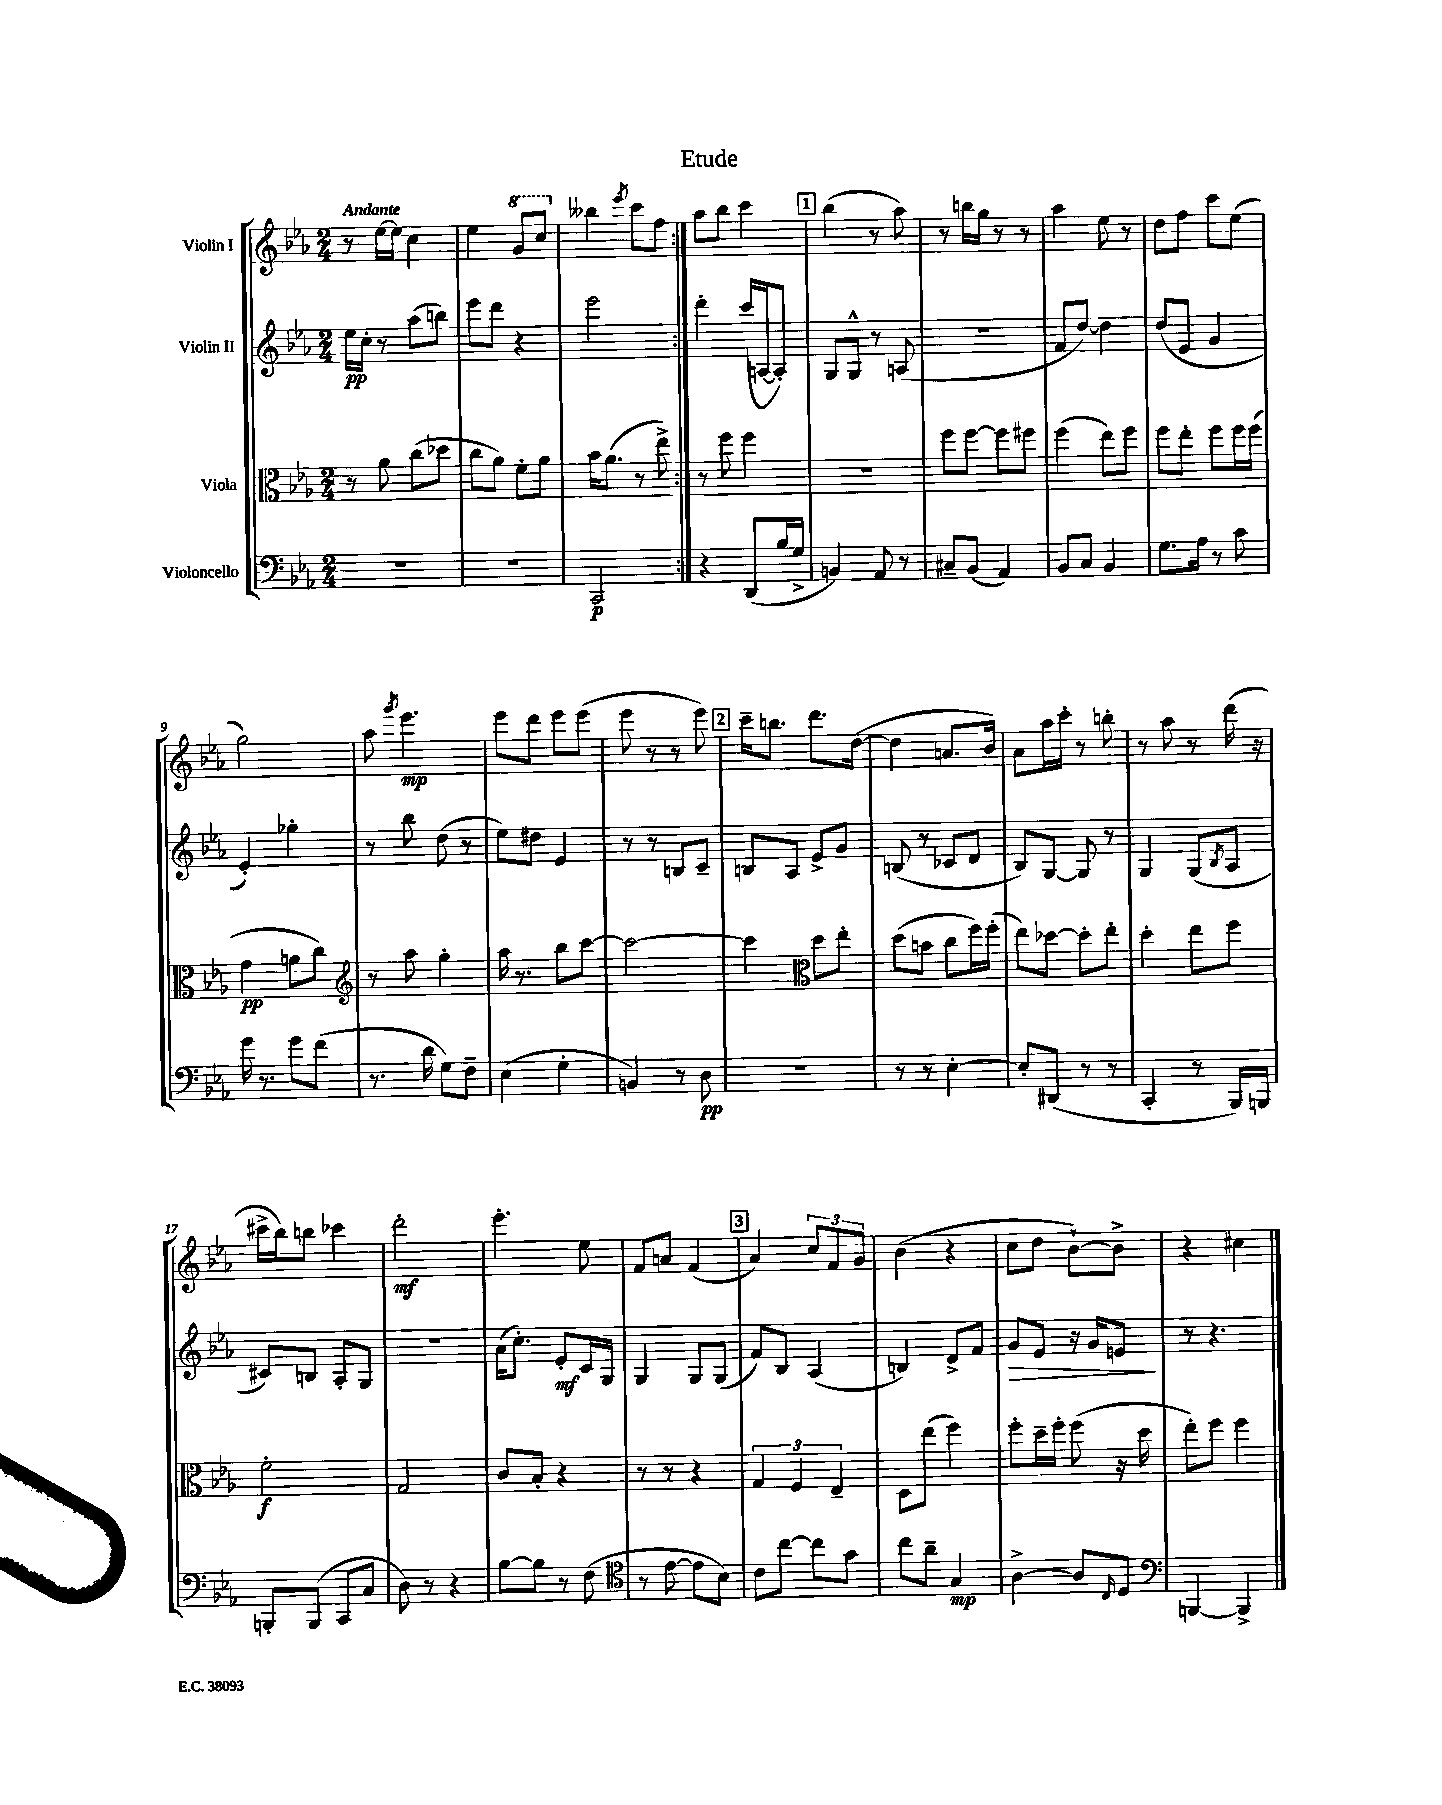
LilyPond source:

\header { title = "Etude" }
<<
\new StaffGroup <<
\new Staff = "s0" \with { instrumentName = "Violin I" } {
    \clef treble \key ees \major \numericTimeSignature \time 2/4 \tempo "Andante"
    \repeat volta 2 { r8 ees''16~ ees''16 c''4 |
    ees''4 \ottava #1 g''8 c'''8 \ottava #0 |
    beses''4 \acciaccatura { ees'''8 } c'''8 f''8 | }
    aes''8 bes''8 c'''4 |
    \mark \markup { \box "1" } bes''4( r8 aes''8) |
    r8 b''16 g''16 r8 r8 |
    aes''4 ees''8 r8 |
    d''8 f''8 c'''8 ees''8( |
    g''2) |
    aes''8 \acciaccatura { g'''8 } ees'''4.\mp |
    ees'''8 d'''8 ees'''8 ees'''8( |
    ees'''8 r8 r8 ees'''8) |
    \mark \markup { \box "2" } c'''16-- b''8. d'''8. d''16~( |
    d''4 a'8. bes'16) |
    aes'8 aes''16 c'''16-. r8 b''8-. |
    r8 aes''8 r8 d'''16( r16 |
    cis'''16-> bes''16) b''8 ces'''4 |
    d'''2-.\mf |
    ees'''4.-. ees''8 |
    f'8 a'8 f'4( |
    \mark \markup { \box "3" } aes'4) \tuplet 3/2 { c''8 f'8 g'8 } |
    bes'4( r4 |
    c''8 d''8 bes'8~-!) bes'8-> |
    r4 cis''4 \bar "|." |
}
\new Staff = "s1" \with { instrumentName = "Violin II" } {
    \clef treble \key ees \major \numericTimeSignature \time 2/4
    \repeat volta 2 { ees''16\pp c''16-. r8 aes''8( b''8) |
    ees'''8 d'''8 r4 |
    ees'''2 | }
    d'''4-. c'''16( a16~ a8-.) |
    \mark \markup { \box "1" } g8 g8-^ r8 a8( |
    R2 |
    f'8 d''8~) d''4 |
    d''8( ees'8 g'4 |
    ees'4-.) ges''4-. |
    r8 bes''8 d''8( r8 |
    ees''8) dis''8 ees'4 |
    r8 r8 b8 c'8-- |
    \mark \markup { \box "2" } b8 aes8 ees'8-> g'8 |
    b8( r8 ces'8 d'8 |
    bes8) g8~ g8 r8 |
    g4 g8( \acciaccatura { bes8 } aes8 |
    cis'8) b8 aes8-. g8 |
    r2 |
    aes'16( c''8.-.) ees'8-.\mf c'16 g16 |
    g4 g8 g8( |
    \mark \markup { \box "3" } f'8) bes8 aes4( |
    b4) d'8-> f'8 |
    g'8\> ees'8 r16 g'16 e'8\! |
    r8 r4. \bar "|." |
}
\new Staff = "s2" \with { instrumentName = "Viola" } {
    \clef alto \key ees \major \numericTimeSignature \time 2/4
    \repeat volta 2 { r8 aes'8 c''8( des''8 |
    c''8 aes'8) f'8-. aes'8 |
    bes'16 aes'8.( r8 ees''8->) | }
    r8 f''8 f''4 |
    \mark \markup { \box "1" } R2 |
    f''8 f''8~ f''8 fis''8 |
    f''4( ees''8) f''8 |
    f''8 ees''8-. f''8 f''16 f''16( |
    g'4\pp a'8 c''8) |
    \clef treble r8 aes''8 g''4-. |
    aes''16 r8. bes''8 c'''8~ |
    c'''2~ |
    \mark \markup { \box "2" } c'''4 \clef alto d''8 ees''8-. |
    d''8( b'8 c''8 f''16) f''16-.( |
    ees''8) des''8~ des''8-. ees''8-. |
    d''4-. ees''8 f''8 |
    f'2-.\f |
    g2 |
    c'8 bes8-. r4 |
    r8 r8 r4 |
    \mark \markup { \box "3" } \tuplet 3/2 { g4 f4 ees4-- } |
    d8 ees''8( f''4) |
    f''8-. d''16-- f''16-. f''8( r16 d''16 |
    ees''8-.) f''8 f''4 \bar "|." |
}
\new Staff = "s3" \with { instrumentName = "Violoncello" } {
    \clef bass \key ees \major \numericTimeSignature \time 2/4
    \repeat volta 2 { R2 |
    R2 |
    c,2\p | }
    r4 d,8( bes16 g16-> |
    \mark \markup { \box "1" } b,4) aes,8 r8 |
    cis8-- bes,8( aes,4) |
    bes,8 c8 bes,4 |
    g8. aes16 r8 c'8 |
    g'16 r8. g'8 f'8( |
    r8. d'16 g8) f8-- |
    ees4( g4-. |
    b,4) r8 d8\pp |
    \mark \markup { \box "2" } R2 |
    r8 r8 ees4~-. |
    ees8-. dis,8( r8 r8 |
    c,4-. r8 bes,,16) b,,16 |
    b,,8-. b,,8( c,8 c8 |
    d8) r8 r4 |
    bes8~ bes8 r8 f8( |
    \clef tenor r8 ees'8~ ees'8 bes8) |
    \mark \markup { \box "3" } c'8 c''8~ c''8 g'8 |
    c''8 aes'8-- g4\mp |
    aes4~-> aes8 \grace { c16 } d8 |
    \clef bass b,,4~ b,,4-> \bar "|." |
}
>>
>>
